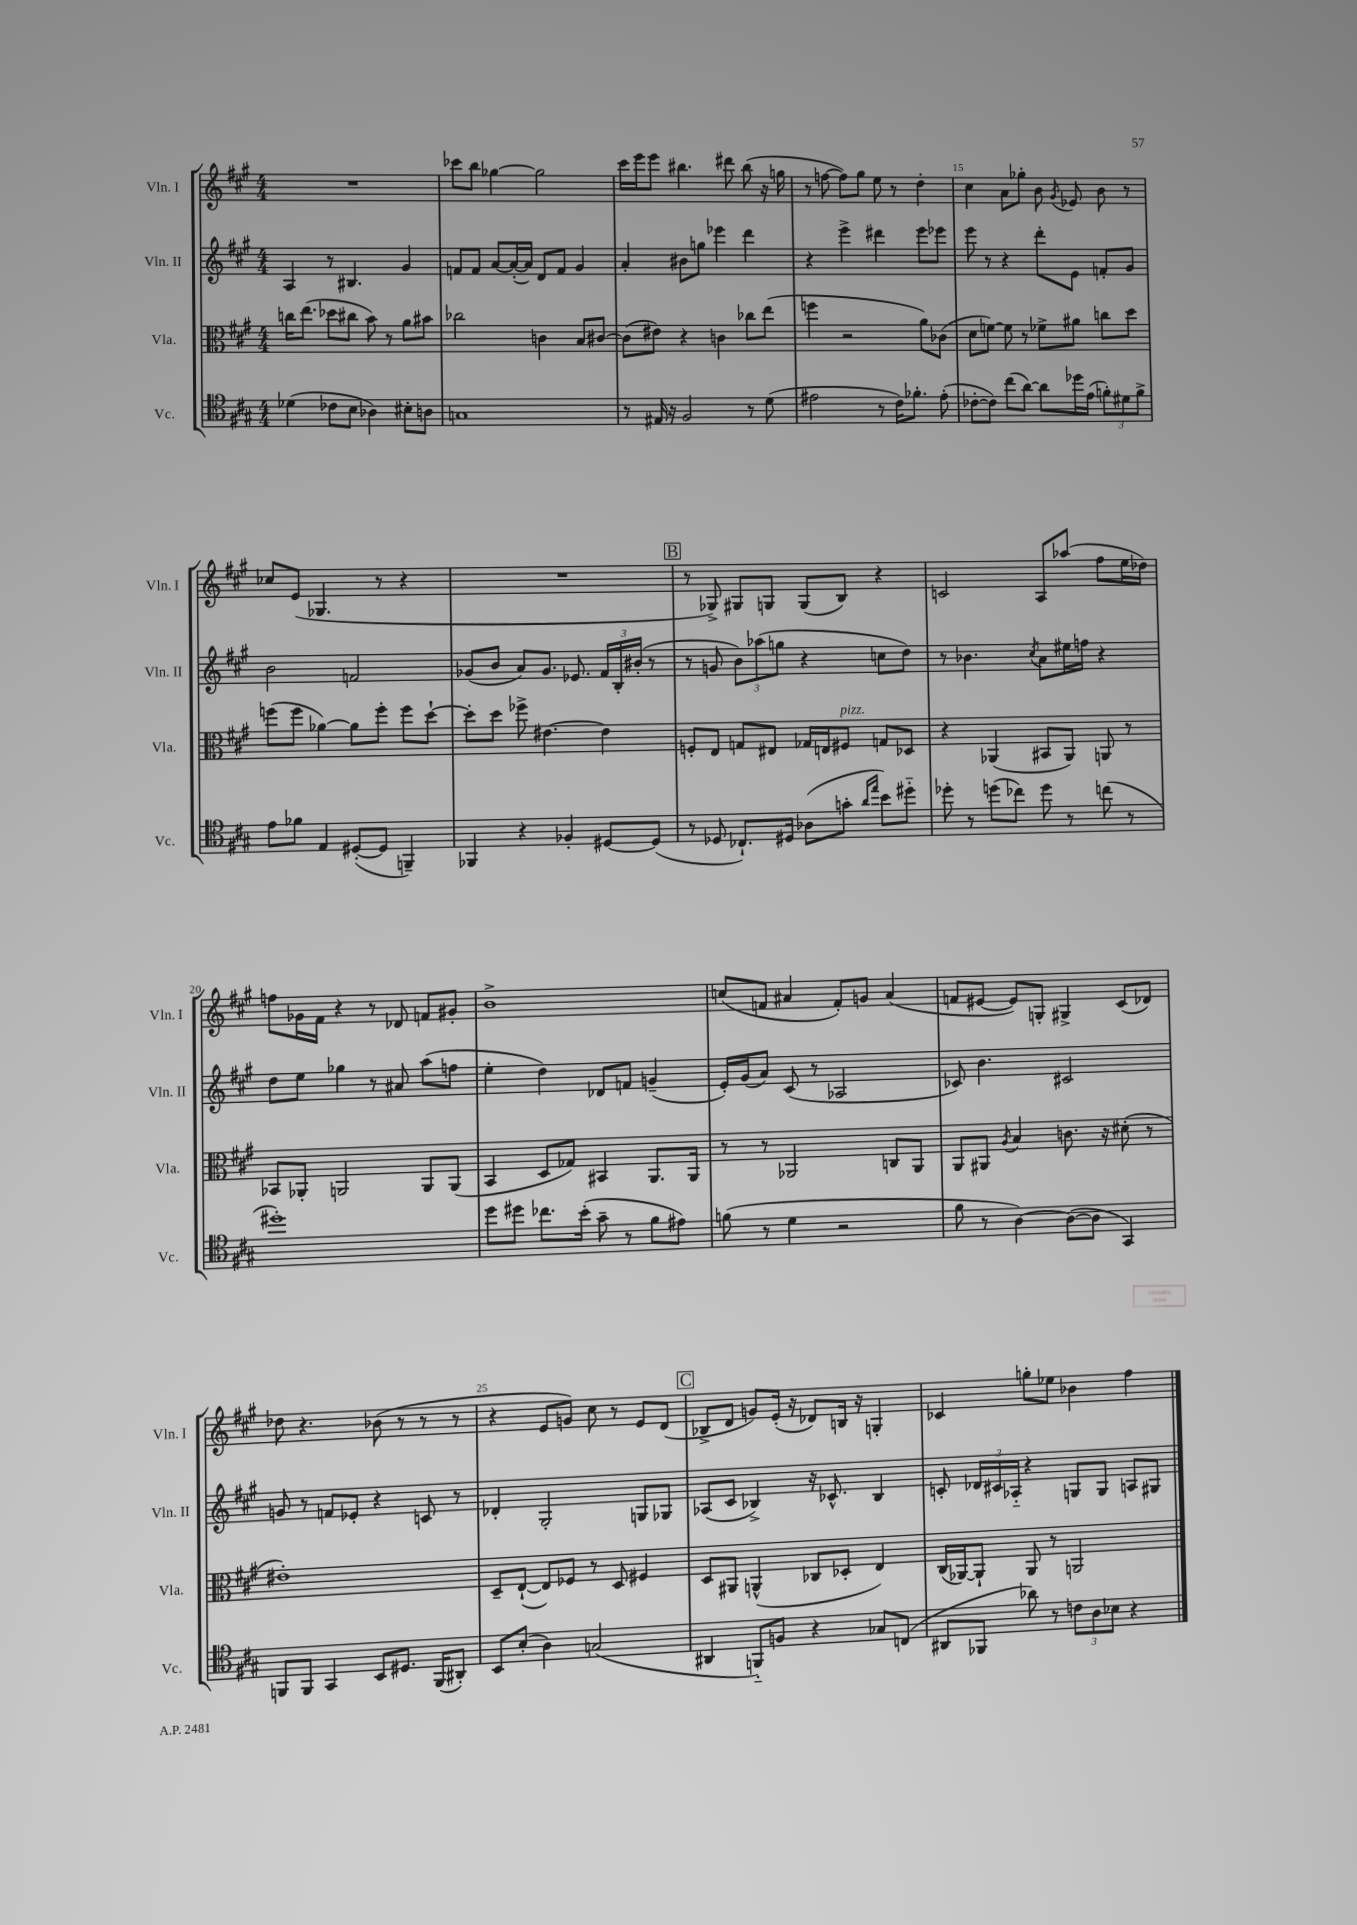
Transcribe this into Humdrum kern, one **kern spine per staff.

**kern	**kern	**kern	**kern
*staff4	*staff3	*staff2	*staff1
*clefC4	*clefC3	*clefG2	*clefG2
*k[f#c#g#]	*k[f#c#g#]	*k[f#c#g#]	*k[f#c#g#]
*M4/4	*M4/4	*M4/4	*M4/4
(4d-	16cc	4A	1r
.	(8.ee	.	.
8c-	8dd-	8r	.
8B	8cc#	4.B#	.
4A-)	8b)	.	.
.	8r	.	.
8B#'	8a	4g#	.
8A	8b#	.	.
=	=	=	=
1G	2cc-	8f	8ccc-
.	.	8f	8bb
.	.	[8a	[4gg-
.	.	(16a'_	.
.	.	16a])	.
.	4c	8d	2gg-]
.	.	8f	.
.	8B	4g#	.
.	[8c#	.	.
=	=	=	=
8r	(8c#]	4a'	16ccc#
.	.	.	16eee
16E#	8e#)	.	8eee
16r	.	.	.
2F#	4r	8b#	4.bb#
.	.	8gg	.
.	4c	4eee-	.
.	.	.	8ddd#
8r	8cc-	4ddd	(8bb#
(8d	(8ee	.	16r
.	.	.	16gg
=	=	=	=
2e#	4ff	4r	8r
.	.	.	[8ff
.	2r	4eee^	8ff])
.	.	.	8gg#
8r	.	4ddd#	8ee
16c#)	.	.	8r
8.f-'	.	.	.
.	8a)	8eee	4dd'
(8e#'	(8c-	8eee-	.
=	=	=	=
[8c-'	8d	8eee	4cc#
8c-])	[8f)	8r	.
(8cc#	8f]	4r	8a
[8a)	8r	.	8gg-'
8a]	8f-^	8ddd'	8b
.	.	.	8qg#
16dd-	8a#	8e	8e-
(16e	.	.	.
12f')	8cc	8f'	8b
12d#	.	.	.
.	8dd	8g#	8r
12f^	.	.	.
=	=	=	=
8e	(8ff	2b	8cc-
8f-	8ff	.	(8e
4E	[4a-)	.	4.G-
([8D#'	8a-]	2f	.
8D#]	8ff'	.	8r
4FF~)	8ff	.	4r
.	[8dd`	.	.
=	=	=	=
4FF-	8dd']	(8g-	1r
.	8dd	8b	.
4r	8ff-^	8a)	.
.	[4.e#	8.g-	.
4F-'	.	.	.
.	.	8.e-	.
[8D#	4e#]	24f#	.
.	.	24B'	.
.	.	(24b#'	.
(8D#]	.	8r	.
=	=	=	=
8r	8F'	8r	8r
8D-	8E	8g	8G-^)
8.C-`)	8G	12b)	8G#
.	.	(12aa-	.
.	8E#	.	8G
.	.	12gg	.
16D#	.	.	.
(8A-	16G-	4r	(8G
.	16E	.	.
8g'	8F#	.	8B)
16qqa	.	.	.
16qqee	.	.	.
8b)	8G	8cc	4r
8dd#'~	8D-	8dd)	.
=	=	=	=
8dd-'	4r	8r	2c
8r	.	4.b-	.
(8dd	(4AA-	.	.
8cc-)	.	.	.
.	.	8qcc#	.
8dd	8BB#	8a	8A
8r	8AA-)	16ee#	(8aa-
.	.	16ff	.
(8cc	8AA	4r	8ff#
8r	8r	.	16ee
.	.	.	16dd-)
=	=	=	=
1dd#')	8BB-	8dd	8ff
.	8AA-'	8ee	16g-
.	.	.	16f#
.	2AA	4gg-	4r
.	.	8r	8r
.	.	8a#	8d-
.	8AA	(8aa	8f
.	(8AA	8ff	8g#'
=	=	=	=
8dd	4BB	4ee'	1b^
8dd#	.	.	.
8.cc-	8D	4dd)	.
.	8G-)	.	.
(16b'	.	.	.
8g#~	4BB#	8d-	.
8r	.	8f	.
8f#	8.AA	(4g~	.
8e#)	.	.	.
.	16AA	.	.
=	=	=	=
(8f	8r	16e')	(8cc
.	.	(16g#	.
8r	8r	8a)	8f
4d	2AA-	(8c#	4a#
.	.	8r	.
2r	.	2A-	8f')
.	.	.	8g
.	8C	.	(4a#
.	8AA-	.	.
=	=	=	=
8f#	8AA	8c-)	8f
8r	8AA#	4.b	[8e#
.	8qA	.	.
[4A)	4B	.	8e#])
.	.	.	8G'
(8A_	8.c	2c#	4G#^
8A]	.	.	.
.	16r	.	.
4GG#)	(8d#'	.	(8c#
.	8r	.	8d-)
=	=	=	=
8FF	1e#')	8g	8dd-
8FF	.	8r	4.r
4GG#	.	8f	.
.	.	8e-'	.
8BB	.	4r	(8b-
8.D#	.	.	8r
.	.	8c	8r
(16FF	.	.	.
8AA#')	.	8r	8r
=	=	=	=
8BB	8D~	4d-'	4r
(8B'	([8E`	.	.
4A)	8E])	2G#'	8e
.	8F-	.	8g)
(2G	8r	.	8cc#
.	8D	.	8r
.	4F#	8G	8e
.	.	8G-	(8d
=	=	=	=
4AA#	8D	(8A-	8B-^
.	8AA#	8c#	8d
8FF'~)	(4AA^^	4B-^)	8g)
8F	.	.	(16e'
.	.	.	16r
4r	8C-	16r	8d-)
.	.	8.c-^^	.
.	8D-'	.	16B
.	.	.	16r
8G-	4E)	4B-	4G'
(8C	.	.	.
=	=	=	=
8AA#	(16C#	8c'	4c-
.	[16AA-)	.	.
8FF-	8AA-`]	24d-	.
.	.	24c#	.
.	.	24A-'~	.
8a-)	8AA-	4r	8gg'
8r	8r	.	8ee-
12c	2AA	8G	4b-
12A	.	.	.
.	.	8G	.
12B-	.	.	.
4r	.	8A	4ff#
.	.	8G#	.
==	==	==	==
*-	*-	*-	*-
